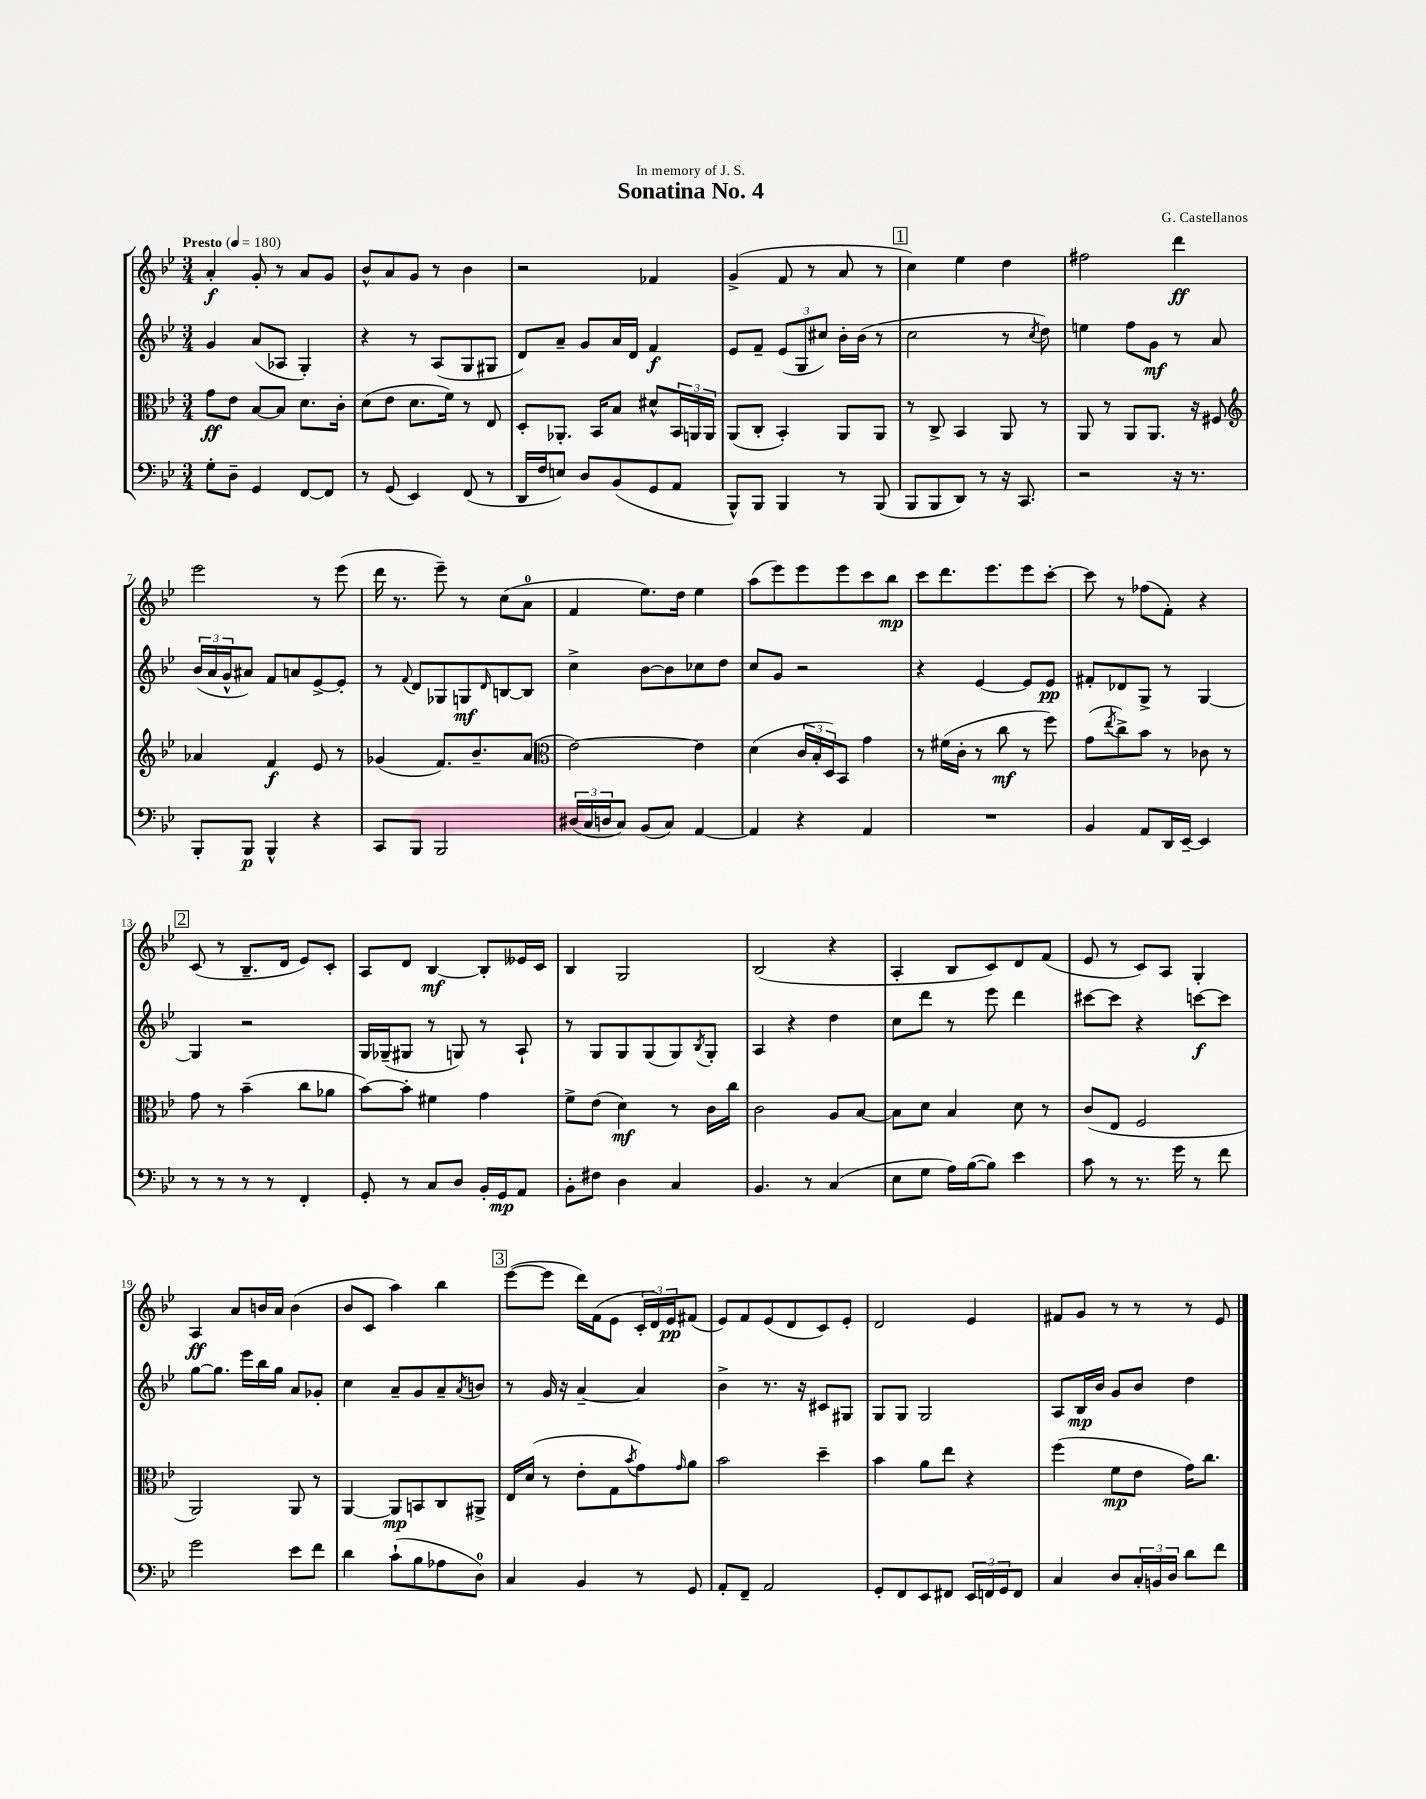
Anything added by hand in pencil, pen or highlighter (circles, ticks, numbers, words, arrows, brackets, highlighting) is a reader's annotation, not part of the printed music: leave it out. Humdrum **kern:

**kern	**kern	**kern	**kern
*staff4	*staff3	*staff2	*staff1
*clefF4	*clefC3	*clefG2	*clefG2
*k[b-e-]	*k[b-e-]	*k[b-e-]	*k[b-e-]
*M3/4	*M3/4	*M3/4	*M3/4
*MM180	*MM180	*MM180	*MM180
8G'\L	8g\L	4g/	4a'/
8D~\J	8e-\J	.	.
4GG/	[8B-/L	(8a/L	8g'/
.	8B-/]J	8A-/J	8r
[8FF/L	8.d\L	4G'/)	8a/L
8FF/]J	.	.	8g/J
.	16c'\Jk	.	.
=	=	=	=
8r	(8d\L	4r	8b-^^/L
(8GG/	8e-\J	.	8a/
4EE-/)	8.d\L	8r	8g/J
.	.	(8A/L	8r
.	16f\Jk)	.	.
(8FF/	8r	8G/	4b-\
8r	8E-/	8G#/J	.
=	=	=	=
16DD/LL	8D'/L	8d/L)	2r
16F/J	.	.	.
8E/J)	8.AA-'/J	8a~/J	.
8D/L	.	8g/L	.
.	16BB-/LK	.	.
(8BB-/	8B-/J	16a/L	.
.	.	16d/JJ	.
8GG/	8d#^^/L	4f/	4f-/
8AA/J	24BB-/L	.	.
.	24AA/	.	.
.	24AA/JJ	.	.
=	=	=	=
8BBB-^^/L)	(8AA/L	8e-/L	(4g^/
8BBB-/J	8C'/J	8f~/J	.
4BBB-/	4BB-'/)	(12e-/L	8f/
.	.	12G/	.
.	.	.	8r
.	.	12cc#/J)	.
8r	8AA/L	16b-'\LL	8a/
.	.	(16b-\JJ	.
(8BBB-/	8AA/J	8r	8r
=	=	=	=
8BBB-/L	8r	2cc\	4cc\)
8BBB-/	8C^/	.	.
8DD/J)	4BB-/	.	4ee-\
8r	.	.	.
16r	8AA/	8r	4dd\
8.CC/	.	.	.
.	.	8qcc/	.
.	8r	8dd\)	.
=	=	=	=
2r	8AA/	4ee\	2ff#\
.	8r	.	.
.	8AA/L	8ff\L	.
.	8.AA/J	8g\J	.
16r	.	8r	4ddd\
8.r	16r	.	.
.	8F#/	8a/	.
=	=	=	=
*	*clefG2	*	*
8BBB-'/L	4a-/	(24b-/LL	2eee-\
.	.	24a/	.
.	.	24g^^/J	.
8BBB-/J	.	8a#/J)	.
4BBB-^^/	4f/	8f/L	.
.	.	8a/	.
4r	8e-/	[8e-^/	8r
.	8r	8e-'/]J	(8eee-\
=	=	=	=
8CC/L	(4g-/	8r	16ddd\
.	.	.	8.r
.	.	8qqf/	.
8BBB-/J	.	8d/L	.
2BBB-/	8.f/L)	8G-/	8eee-~\)
.	.	8G/	8r
.	8.b-~/	.	.
.	.	16qqd/	.
.	.	[8B/	(8cc\L
.	(8a/J	8B/]J	8a\J
=	=	=	=
*	*clefC3	*	*
(24D#/LL	[2e-\)	4cc^\	4f/
24C/	.	.	.
24D/J	.	.	.
8C/J)	.	.	.
(8BB-/L	.	[8b-\L	8.ee-\L)
8C/J)	.	8b-\]	.
.	.	.	16dd\Jk
[4AA/	4e-\]	8cc-\	4ee-\
.	.	8dd\J	.
=	=	=	=
4AA/]	(4d\	8cc/L	(8aa\L
.	.	8g/J	8eee-\)
4r	24c/LL	2r	8eee-\
.	24B-'/	.	.
.	24D/J)	.	.
.	8BB-/J	.	8eee-\
4AA/	4g\	.	8ccc\
.	.	.	8bb-\J
=	=	=	=
2.r	8r	4r	8ccc\L
.	(16f#\LL	.	8.ddd\
.	16c'\JJ	.	.
.	8r	[4e-/	.
.	.	.	8.eee-\
.	8cc\	.	.
.	8r	8e-/]L	8eee-\
.	8ff\)	8e-/J	[8ccc'\J
=	=	=	=
4BB-/	(8g\L	8f#'/L	8ccc\]
.	8qee-/	.	.
.	8cc^\)	8d-/	8r
8AA/L	8b-\J	8G^/J	(8ff-\L
16DD/L	8r	8r	8f'\J)
[16EE-~/JJ	.	.	.
4EE-/]	8c-\	[4G/	4r
.	8r	.	.
=	=	=	=
8r	8g\	4G/]	(8c/
8r	8r	.	8r
8r	(4b-~\	2r	8.B-~/L
8r	.	.	.
.	.	.	16d/Jk
4FF'/	8cc\L	.	8e-/L)
.	8a-\J	.	8c'/J
=	=	=	=
8GG'/	[8b-\L)	16G/LL	8A/L
.	.	(16G-~/J	.
8r	8b-'\]J	8G#/J	8d/J
8C/L	4f#\	8r	[4B-/
8D/J	.	8G/)	.
16BB-'/LL	4g\	8r	8B-'/]L
16GG/J	.	.	.
8AA/J	.	8A`/	16e--/L
.	.	.	16c/JJ
=	=	=	=
8BB-'\L	8f^\L	8r	4B-/
8F#\J	(8e-\J	8G/L	.
4D\	4d\)	8G/	2G/
.	.	(8G/	.
4C/	8r	8G/)	.
.	.	8qB-/	.
.	16c\LL	8G'/J	.
.	16cc\JJ	.	.
=	=	=	=
4.BB-/	2c\	4A/	(2B-/
.	.	4r	.
8r	.	.	.
(4C/	8A/L	4dd\	4r
.	[8B-/J	.	.
=	=	=	=
8E-\L	8B-\]L	8cc\L	4A'/
8G\J	8d\J	8ddd\J	.
16A\LL)	4B-/	8r	8B-/L
([16B-\J	.	.	.
8B-\]J)	.	8eee-\	8c/)
4e-\	8d\	4ddd\	8d/
.	8r	.	(8f/J
=	=	=	=
8c\	(8c/L	[8ccc#\L	8e-/
8r	8E-/J	8ccc#\]J	8r
8.r	2F/	4r	8c/L)
.	.	.	8A/J
16g\	.	.	.
8r	.	[8ccc\L	4G'/
8f\	.	8ccc\]J	.
=	=	=	=
2g\	2AA/)	[8gg\L	4A/
.	.	8.gg\]J	.
.	.	.	8a/L
.	.	16eee-\LL	.
.	.	16bb-\	16b/L
.	.	16gg\JJ	16a/JJ
8e-\L	8AA/	8a/L	(4b\
8f\J	8r	8g-'/J	.
=	=	=	=
4d\	[4AA/	4cc\	8b-/L
.	.	.	8c/J
(8c`\L	8AA/]L	8a~/L	4aa\)
8B-\	8BB/	8g/	.
8A-\	8C/	8a~/	4bb-\
.	.	8qa/	.
8D\J)	8AA#^/J	8b/J	.
=	=	=	=
4C/	16E-/LL	8r	([8eee-\L
.	(16d/JJ	.	.
.	8r	16g/	8eee-\]J
.	.	16r	.
4BB-/	8e-'\L	[4a~/	16ddd\LL)
.	.	.	(16f\J
.	8G\	.	8e-\J
.	8qb-/	.	.
8r	8g\)	4a/]	24c'/LL
.	.	.	24d/)
.	.	.	24e-/J
.	16qqg/	.	.
8GG/	8a\J	.	(8f#/J
=	=	=	=
8AA'/L	2b-\	4b-^\	8e-/L)
8FF~/J	.	.	8f/
2AA/	.	8.r	(8e-/
.	.	.	8d/
.	.	16r	.
.	4dd~\	8c#/L	8c/)
.	.	8G#/J	8e-'/J
=	=	=	=
8GG'/L	4b-\	8G/L	2d/
8FF/	.	8G/J	.
8EE-/	8a\L	2G/	.
8FF#/J	8ee-\J	.	.
24EE-/LL	4r	.	4e-/
24FF/	.	.	.
24GG/J	.	.	.
8FF/J	.	.	.
=	=	=	=
4C/	(4ff\	8A/L	8f#/L
.	.	16B-/L	8g/J
.	.	16b-/JJ	.
8D/L	8f\L	8g/L	8r
24C'/L	8e-\J	8b-/J	8r
24BB/	.	.	.
24D/JJ	.	.	.
8d\L	16g\LK)	4dd\	8r
.	8.cc\J	.	.
8f\J	.	.	8e-/
==	==	==	==
*-	*-	*-	*-
